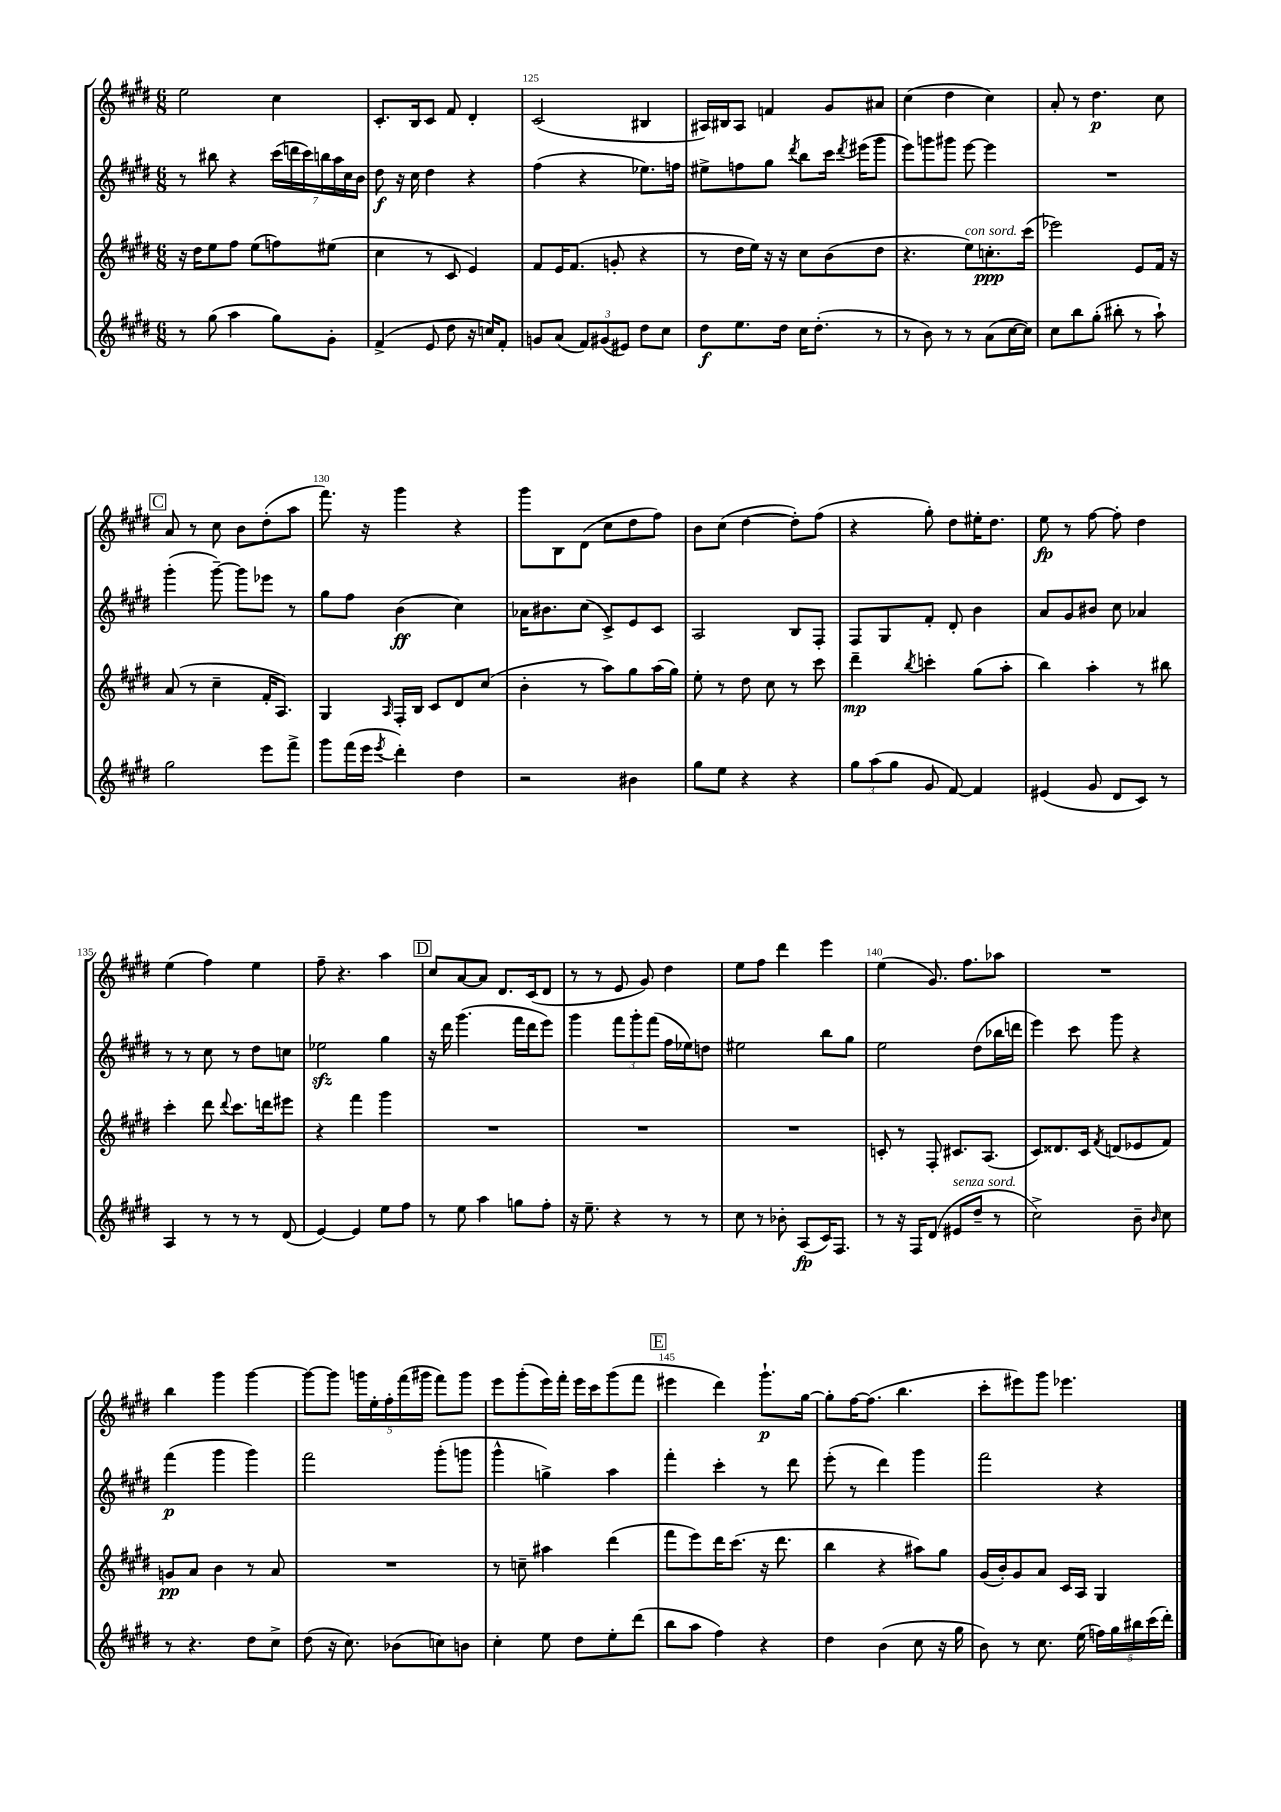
<<
\new StaffGroup <<
\new Staff = "s0" {
    \clef treble \key e \major \numericTimeSignature \time 6/8
    \autoBeamOff e''2 cis''4 |
    cis'8.[-. b16 cis'8] fis'8 dis'4-. |
    cis'2( bis4 |
    ais16[) bis16 ais8] f'4 gis'8[ ais'8] |
    cis''4( dis''4 cis''4) |
    a'8-. r8 dis''4.\p cis''8 |
    \mark \markup { \box "C" } a'8 r8 cis''8 b'8[ dis''8-.( a''8] |
    fis'''8.) r16 gis'''4 r4 |
    gis'''8[ b8 dis'8]( cis''8[ dis''8 fis''8]) |
    b'8[ cis''8]( dis''4~ dis''8[-.) fis''8]( |
    r4 gis''8-.) dis''8[ eis''16-. dis''8.] |
    e''8\fp r8 fis''8~ fis''8-. dis''4 |
    e''4( fis''4) e''4 |
    fis''8-- r4. a''4 |
    \mark \markup { \box "D" } cis''8[ a'8~ a'8] dis'8.[ cis'16( dis'8] |
    r8 r8 e'8 gis'8) dis''4 |
    e''8[ fis''8] dis'''4 e'''4 |
    e''4( gis'8.) fis''8.[ aes''8] |
    R2. |
    b''4 gis'''4 gis'''4~ |
    gis'''8[~ gis'''8] \tuplet 5/4 { g'''16[ e''16-. fis''16-. fis'''16( gis'''16] } fis'''8[) gis'''8] |
    e'''8[ gis'''8-.( e'''16) fis'''16]-. e'''16[ cis'''16 gis'''8( fis'''8] |
    \mark \markup { \box "E" } eis'''4 dis'''4) gis'''8.[-!\p gis''16]~ |
    gis''8[-. fis''16~ fis''8.]( b''4. |
    cis'''8[-. eis'''8) gis'''8] ees'''4. \bar "|." |
}
\new Staff = "s1" {
    \clef treble \key e \major \numericTimeSignature \time 6/8
    \autoBeamOff r8 bis''8 r4 \tuplet 7/4 { cis'''16[( d'''16 cis'''16) b''16 a''16 cis''16 b'16] } |
    dis''8\f r16 cis''16 dis''4 r4 |
    fis''4( r4 ees''8.[) f''16] |
    eis''8[-> f''8 gis''8] \acciaccatura { dis'''8 } b''8[ cis'''16] \acciaccatura { dis'''8 } eis'''16[( gis'''8] |
    e'''8[) g'''8 gis'''8] e'''8~ e'''4 |
    R2. |
    \mark \markup { \box "C" } gis'''4-.( gis'''8~--) gis'''8[ ees'''8] r8 |
    gis''8[ fis''8] b'4\ff( cis''4) |
    aes'16[ bis'8. cis''8]( cis'8[->) e'8 cis'8] |
    a2 b8[ fis8]-. |
    fis8[ gis8 fis'8]-. dis'8-. b'4 |
    a'8[ gis'8 bis'8] cis''8 aes'4 |
    r8 r8 cis''8 r8 dis''8[ c''8] |
    ees''2\sfz gis''4 |
    \mark \markup { \box "D" } r16 dis'''16 gis'''4.( fis'''16[ dis'''16 e'''8]) |
    gis'''4 \tuplet 3/2 { fis'''8[ gis'''8-. fis'''8]( } fis''16[ ees''16) d''8] |
    eis''2 b''8[ gis''8] |
    e''2 dis''8[( bes''16 d'''16] |
    e'''4) cis'''8 gis'''8 r4 |
    fis'''4\p( gis'''4 gis'''4) |
    fis'''2 gis'''8[-.( g'''8] |
    gis'''4-^ g''4->) a''4 |
    \mark \markup { \box "E" } fis'''4-. cis'''4-. r8 dis'''8 |
    e'''8-.( r8 dis'''4) gis'''4 |
    fis'''2 r4 \bar "|." |
}
\new Staff = "s2" {
    \clef treble \key e \major \numericTimeSignature \time 6/8
    \autoBeamOff r16 dis''16[ e''8 fis''8] e''8[( f''8) eis''8]( |
    cis''4 r8 cis'8 e'4) |
    fis'8[ e'16 fis'8.]( g'8-. r4 |
    r8 dis''16[ e''16]) r16 r16 cis''8[ b'8( dis''8] |
    r4. e''8[^\markup { \italic "con sord." }) c''8.-.\ppp cis'''16]( |
    ees'''2) e'8[ fis'16] r16 |
    \mark \markup { \box "C" } a'8( r8 cis''4-- fis'16[-. a8.]) |
    gis4 \grace { a16 } fis16[-. b16] cis'8[ dis'8 cis''8]( |
    b'4-. r8 a''8[) gis''8 a''16( gis''16]) |
    e''8-. r8 dis''8 cis''8 r8 cis'''8 |
    dis'''4--\mp \acciaccatura { b''8 } c'''4-. gis''8[( a''8]-. |
    b''4) a''4-. r8 bis''8 |
    cis'''4-. dis'''8 \appoggiatura { dis'''8 } cis'''8.[ d'''16 eis'''8] |
    r4 fis'''4 gis'''4 |
    \mark \markup { \box "D" } R2. |
    R2. |
    R2. |
    c'8-. r8 fis8-. cis'8.[ a8.]( |
    cis'8[) disis'8. cis'16] \acciaccatura { fis'8 } d'8[( ees'8 fis'8]) |
    g'8[\pp a'8] b'4 r8 a'8 |
    R2. |
    r8 c''8-- ais''4 dis'''4( |
    \mark \markup { \box "E" } fis'''8[ e'''8) dis'''16 cis'''8.]( r16 dis'''8. |
    b''4 r4 ais''8[) gis''8] |
    gis'16[( b'16-.) gis'8 a'8] cis'16[ a16] gis4 \bar "|." |
}
\new Staff = "s3" {
    \clef treble \key e \major \numericTimeSignature \time 6/8
    \autoBeamOff r8 gis''8( a''4 gis''8[) gis'8]-. |
    fis'4->( e'8 dis''8 r16 c''16[) fis'8]-. |
    g'8[ a'8]( \tuplet 3/2 { fis'8[) gis'8( eis'8]) } dis''8[ cis''8] |
    dis''8[\f e''8. dis''16] cis''16[ dis''8.]-.( r8 |
    r8 b'8) r8 r8 a'8[( cis''16~ cis''16]) |
    cis''8[ b''8 gis''8]-.( bis''8-. r8 a''8-!) |
    \mark \markup { \box "C" } gis''2 e'''8[ fis'''8]-> |
    gis'''8[ fis'''16( e'''16] \acciaccatura { e'''8 } dis'''4-.) dis''4 |
    r2 bis'4 |
    gis''8[ e''8] r4 r4 |
    \tuplet 3/2 { gis''8[ a''8( gis''8] } gis'8 fis'8~) fis'4 |
    eis'4( gis'8 dis'8[ cis'8]) r8 |
    a4 r8 r8 r8 dis'8( |
    e'4~) e'4 e''8[ fis''8] |
    \mark \markup { \box "D" } r8 e''8 a''4 g''8[ fis''8]-. |
    r16 e''8.-- r4 r8 r8 |
    cis''8 r8 bes'8-. a8[\fp( cis'16) fis8.] |
    r8 r16 fis16[ dis'8]( eis'8[^\markup { \italic "senza sord." } dis''8]-- r8 |
    cis''2->) b'8-- \grace { b'16 } cis''8 |
    r8 r4. dis''8[ cis''8]-> |
    dis''8( r16 cis''8.) bes'8[( c''8) b'8] |
    cis''4-. e''8 dis''8[ e''8-. dis'''8]( |
    \mark \markup { \box "E" } b''8[ a''8] fis''4) r4 |
    dis''4 b'4( cis''8 r16 gis''16 |
    b'8) r8 cis''8. e''16( \tuplet 5/4 { f''16[) gis''16 bis''16 cis'''16( dis'''16]-.) } \bar "|." |
}
>>
>>
\layout { \context { \Score currentBarNumber = #123 \override BarNumber.break-visibility = ##(#f #t #t) barNumberVisibility = #(every-nth-bar-number-visible 5) } }
